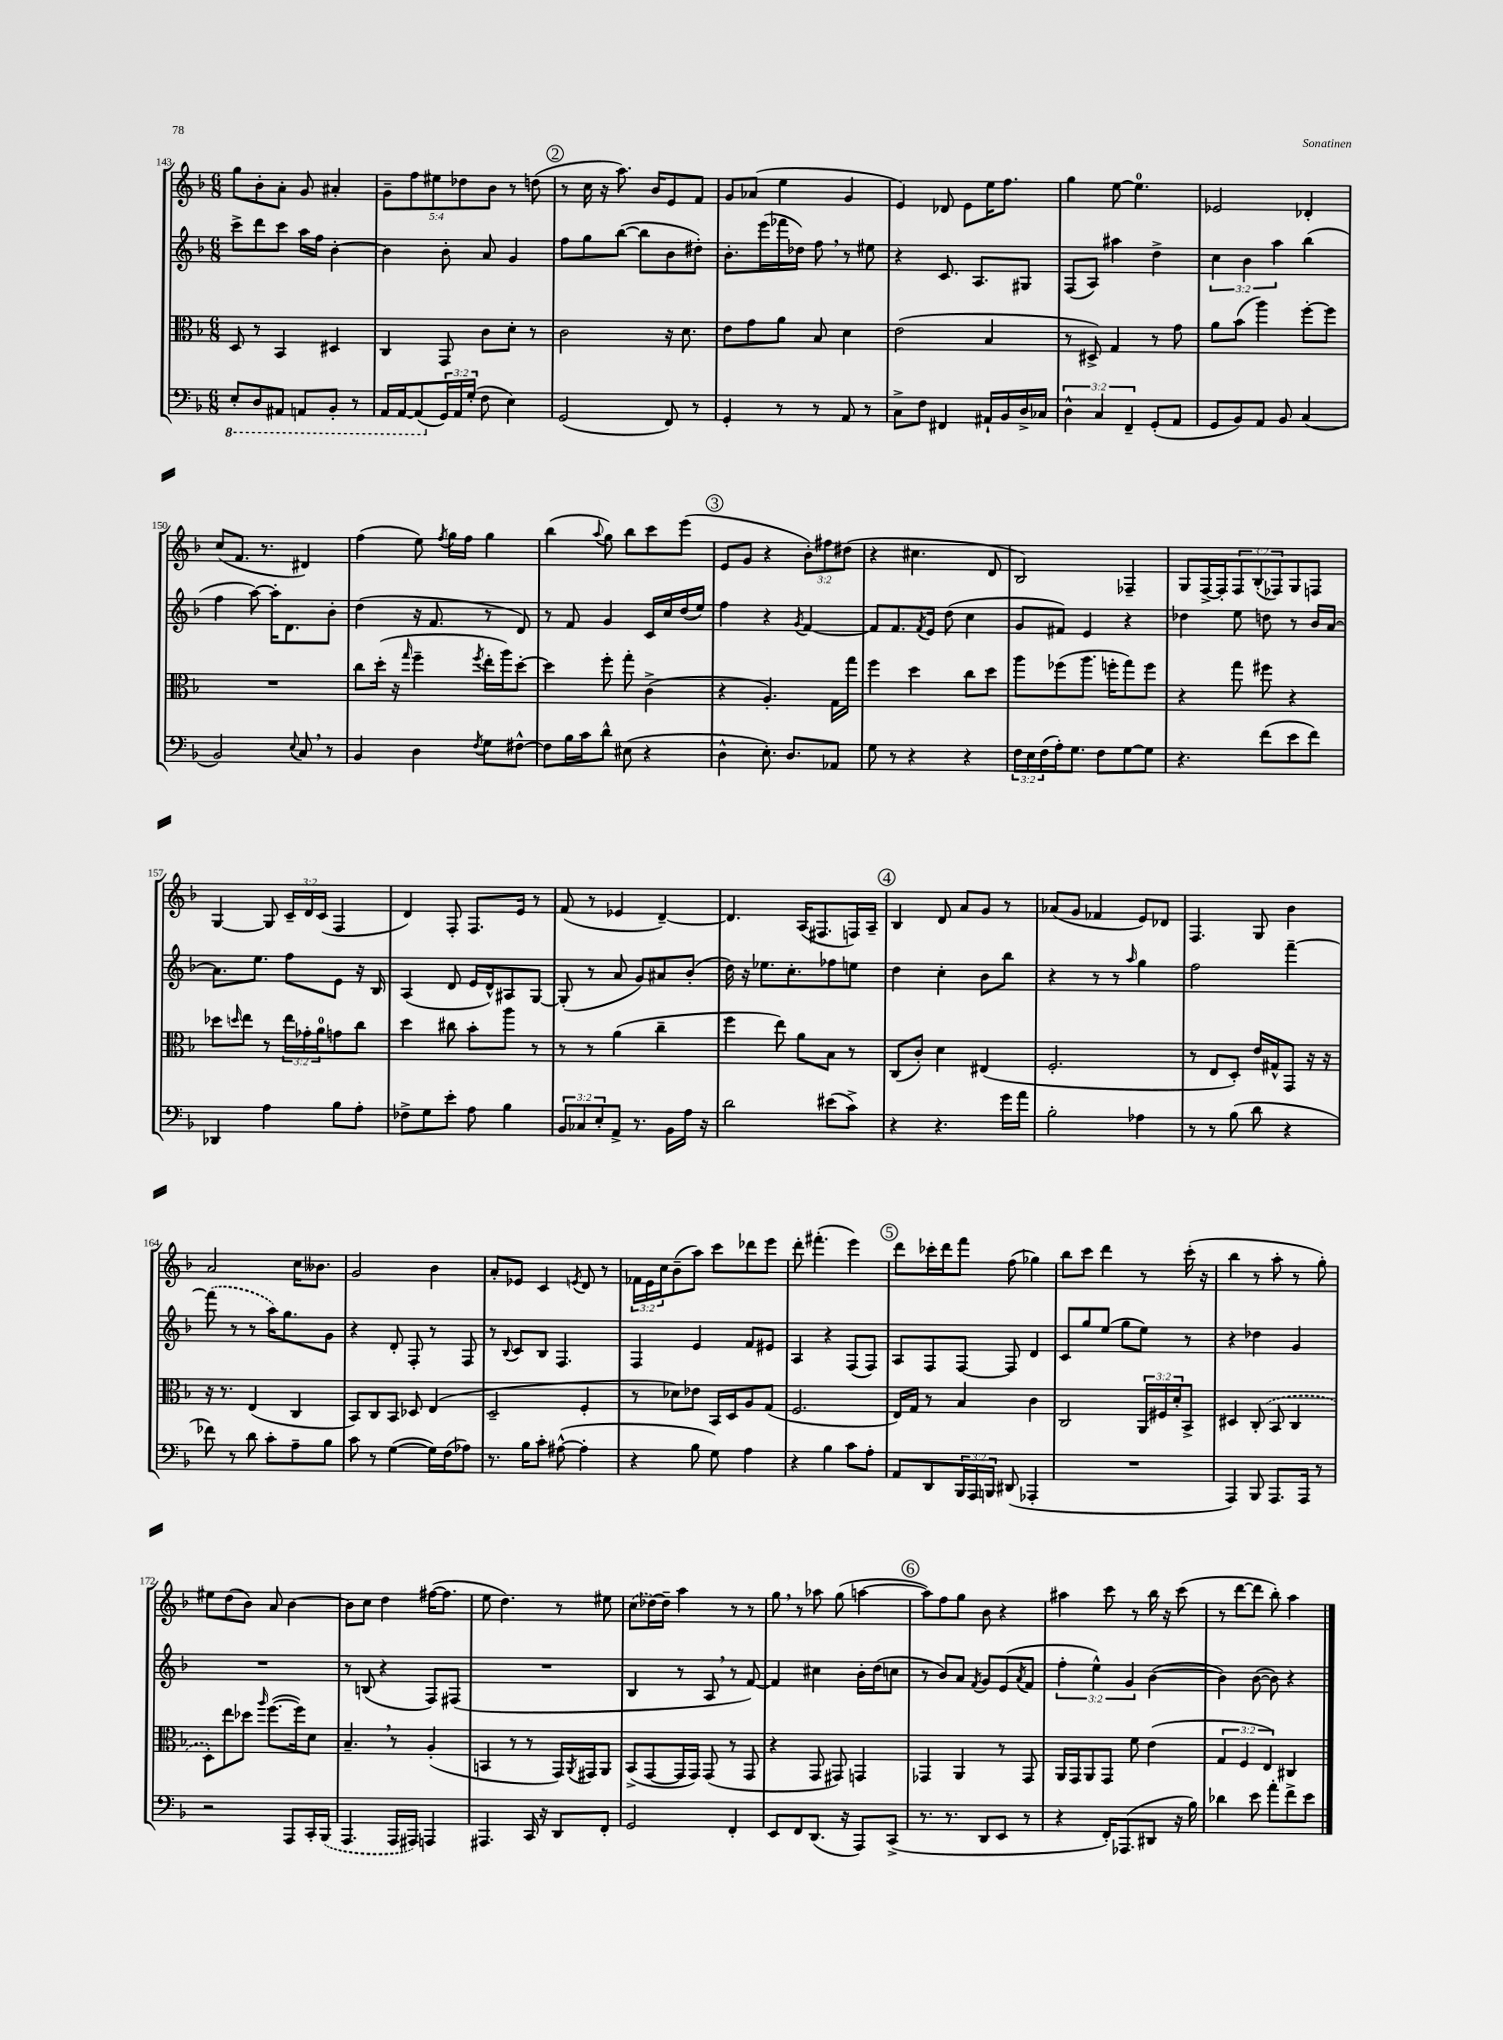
<<
\new StaffGroup <<
\new Staff = "s0" {
    \clef treble \key f \major \numericTimeSignature \time 6/8 \override Staff.TupletNumber.text = #tuplet-number::calc-fraction-text
    g''8 bes'8-. a'8-. g'8 ais'4-. |
    \tuplet 5/4 { g'8-- f''8 eis''8 des''8 bes'8 } r8 d''8( |
    \mark \markup { \circle "2" } r8 c''16 r16 a''8.) bes'16 e'8 f'8 |
    g'8 aes'8( e''4 g'4 |
    e'4) des'8 e'8 e''16 f''8. |
    g''4 e''8~ e''4.-0 |
    ees'2 des'4-. |
    c''8( f'8. r8. dis'4) |
    f''4( e''8) \acciaccatura { f''8 } g''16 f''16 g''4 |
    bes''4( \appoggiatura { a''8 } g''8) bes''8 c'''8 e'''8( |
    \mark \markup { \circle "3" } e'8 g'8 r4 \tuplet 3/2 { bes'8-.) fis''8 dis''8( } |
    r4 cis''4. d'8 |
    bes2) fes4-- |
    g8 f16~-> f16-. \tuplet 3/2 { f8 bes8-.( fes8) } g8 f8 |
    g4~ g8 \tuplet 3/2 { c'16-- d'16 c'16( } f4 |
    d'4) f8-. f8. e'16 r8 |
    f'8( r8 ees'4 d'4~--) |
    d'4. a16( fis8. f16) a16-- |
    \mark \markup { \circle "4" } bes4 d'8 a'8 g'8 r8 |
    aes'8( g'8 fes'4 e'8) des'8 |
    f4. g8 bes'4 |
    a'2 c''16 beses'8. |
    g'2 bes'4 |
    a'8-. ees'8 c'4 \acciaccatura { e'8 } d'8 r8 |
    \tuplet 3/2 { fes'16 e'16 c''16 } bes'8--( a''8) c'''8 des'''8 e'''8 |
    d'''8-. fis'''4.-.( e'''4) |
    \mark \markup { \circle "5" } d'''8 ces'''16-. d'''16 f'''8 f''8( ges''4) |
    bes''8 c'''8 d'''4 r8 c'''16-.( r16 |
    bes''4 r8 a''8-. r8 g''8-.) |
    eis''8 d''8( bes'8) a'8 bes'4~ |
    bes'8 c''8 d''4 fis''16~( fis''8. |
    e''8 d''4.) r8 eis''8 |
    \once \slurDashed c''8( des''16~) des''16-- a''4 r8 r8 |
    g''8 \breathe r8 aes''8 g''8( a''4~ |
    \mark \markup { \circle "6" } a''8) f''8 g''8 bes'8 r4 |
    ais''4 c'''8 r8 bes''16 r16 c'''8( |
    r8 d'''8~ d'''8 bes''8-.) a''4 \bar "|." |
}
\new Staff = "s1" {
    \clef treble \key f \major \numericTimeSignature \time 6/8 \override Staff.TupletNumber.text = #tuplet-number::calc-fraction-text
    c'''8-> d'''8 c'''8 a''16 f''16 bes'4~-. |
    bes'4 bes'8-. a'8 g'4 |
    \mark \markup { \circle "2" } f''8 g''8 bes''8~( bes''8 bes'8 dis''8-.) |
    bes'8.-. e'''16( fes'''16 des''16) f''8 \breathe r8 eis''8 |
    r4 c'8. a8. gis8 |
    f8( a8) ais''4 d''4-> |
    \tuplet 3/2 { c''4 bes'4 a''4 } bes''4( |
    f''4 a''8~) a''16-. d'8. bes'8-. |
    d''4( r16 f'8. r8 d'8) |
    r8 f'8 g'4 c'16 c''16 d''16( e''16) |
    \mark \markup { \circle "3" } f''4 r4 \acciaccatura { g'8 } f'4~ |
    f'8 f'8. \acciaccatura { f'8 } e'16 d''8( c''4 |
    g'8 fis'8) e'4 r4 |
    des''4 e''8 d''8 r8 bes'16 a'16~ |
    a'8. e''8. f''8 e'8 r16 bes16 |
    a4( d'8 e'16 d'16-^) ais8 g8~ |
    g8-.( r8 a'8 g'8) ais'8 bes'8-.( |
    d''16) r16 ees''8. c''8.-. fes''8 e''8 |
    \mark \markup { \circle "4" } d''4 c''4-. bes'8 bes''8 |
    r4 r8 r8 \grace { a''16 } g''4 |
    f''2 f'''4~-- |
    \once \slurDashed f'''8( r8 r8 a''16) g''8. g'8 |
    r4 d'8-. f8-. r8 f8 |
    r8 \appoggiatura { bes8 } c'8 bes8 f4. |
    f4 e'4 f'8 eis'8 |
    a4 r4 f8( f8) |
    \mark \markup { \circle "5" } a8 f8 f8~ f8 d'4 |
    c'8 g''8 e''8( g''8 e''8) r8 |
    r4 des''4 g'4 |
    R2. |
    r8 b8( r4 f8) fis8( |
    R2. |
    bes4 r8 a8 \breathe r8 f'8~) |
    f'4 cis''4 bes'16-. d''16( c''8 |
    \mark \markup { \circle "6" } r8 bes'8) a'8 \acciaccatura { f'8 } g'8 e'8( \acciaccatura { a'8 } f'8 |
    \tuplet 3/2 { f''4-. e''4-^) g'4 } bes'4~( |
    bes'4) bes'8~( bes'8) r4 \bar "|." |
}
\new Staff = "s2" {
    \clef alto \key f \major \numericTimeSignature \time 6/8 \override Staff.TupletNumber.text = #tuplet-number::calc-fraction-text
    d8 r8 bes,4 dis4 |
    c4 g,8 c'8 d'8-. r8 |
    \mark \markup { \circle "2" } c'2 r16 d'8. |
    e'8 g'8 a'8 bes8 d'4 |
    e'2( bes4 |
    r8 dis8->) g4 r8 g'8 |
    a'8 bes'8( a''4) f''8~-. f''8 |
    R2. |
    c''8 d''16-.( r16 \grace { g''16 } f''4-- \acciaccatura { f''8 } e''16-. a''16) d''8~-. |
    d''4 f''8-. g''8-. c'4->( |
    \mark \markup { \circle "3" } r4 a4.-.) g16 g''16 |
    f''4 d''4 c''8 d''8 |
    a''8 fes''8( a''8. f''16-. g''8) f''8 |
    r4 g''8 fis''8 r4 |
    des''8 \grace { d''16 } e''8 r8 \tuplet 3/2 { e''16 ges'16-. a'16-0 } g'8 c''8 |
    d''4 cis''8 bes'8-. a''8 r8 |
    r8 r8 a'4( c''4-- |
    f''4 e''8) a'8 bes8 r8 |
    \mark \markup { \circle "4" } c8( c'8-.) d'4 eis4( |
    f2.-. |
    r8 e8 d8-.) e'16 gis16-^ g,8 r16 r16 |
    r16 r8. e4( c4 |
    bes,8) c8 bes,8 des8 e4( |
    d2-- f4-. |
    r8 des'8) ees'8 bes,16 d16 a8 g8( |
    f2. |
    \mark \markup { \circle "5" } e16) g16 r8 bes4 c'4 |
    c2 \tuplet 3/2 { a,16 fis16 d'16-. } bes,8-> |
    dis4 \once \slurDashed c8-.( bes,8 c4 |
    d8-.) e''8 des''8 \grace { a''16 } f''8.~( f''16) d'8 |
    bes4.-- \breathe r8 a4-.( |
    b,4 r8 r8 g,16) \acciaccatura { a,8 } gis,16 a,8 |
    bes,8->( g,8~ g,16 g,16) g,8( r8 g,8 |
    r4 g,8 gis,8) g,4 |
    \mark \markup { \circle "6" } ges,4 a,4 r8 ges,8 |
    a,16 g,16 a,8 g,8 f'8 e'4( |
    \tuplet 3/2 { g4 f4 e4) } cis4 \bar "|." |
}
\new Staff = "s3" {
    \clef bass \key f \major \numericTimeSignature \time 6/8 \override Staff.TupletNumber.text = #tuplet-number::calc-fraction-text
    \ottava #-1 e,8-. d,8 ais,,8 a,,8 bes,,8-. r8 |
    a,,16 a,,16~ a,,8( \ottava #0 \tuplet 3/2 { g,16) a,16 g16-.( } f8 e4) |
    \mark \markup { \circle "2" } g,2( f,8) r8 |
    g,4-. r8 r8 a,8 r8 |
    c8-> f8 fis,4 ais,16-! bes,16 d16-> ces16 |
    \tuplet 3/2 { d4-^ c4 f,4-- } g,8-.( a,8 |
    g,8 bes,8) a,8 bes,8 c4( |
    bes,2) \appoggiatura { e8 } c8 \breathe r8 |
    bes,4 d4 \acciaccatura { f8 } g8 fis8~-^ |
    fis8 bes16 c'16 d'8-^ eis8( r4 |
    \mark \markup { \circle "3" } d4-^ e8.-.) d8. aes,8 |
    g8 r8 r4 r4 |
    \tuplet 3/2 { f16 e16 f16( } a16-.) g8. f8 g8~ g8 |
    r4. f'8( e'8 f'8) |
    des,4 a4 bes8 a8-. |
    fes8-> g8 e'8-. a8 bes4 |
    \tuplet 3/2 { bes,8 ces8 e8-. } a,8-> r8. bes,16 a16 r16 |
    d'2 eis'8( c'8->) |
    \mark \markup { \circle "4" } r4 r4. g'16 a'16 |
    bes2-. aes4 |
    r8 r8 bes8( d'8 r4 |
    fes'8) r8 d'8 c'8-. a8-- bes8 |
    c'8 r8 g4~( g16) f16( aes8) |
    r8. bes16 c'8-. ais8~-^( ais4-. |
    r4 bes8 g8) a4 |
    r4 bes4 c'8 a8-. |
    \mark \markup { \circle "5" } a,8 d,8 \tuplet 3/2 { bes,,16 a,,16 b,,16 } dis,8( aes,,4-. |
    R2. |
    a,,4) bes,,8 a,,8. a,,16 r8 |
    r2 a,,8 c,16-. \once \slurDashed bes,,16( |
    a,,4. a,,16 ais,,16) a,,4 |
    ais,,4. c,16 r16 d,8 f,8-. |
    g,2 f,4-. |
    e,8 f,8 d,8.( r16 a,,8) c,8->( |
    \mark \markup { \circle "6" } r8. r8. d,8 e,8 r8 |
    r4 f,16-.) aes,,8.( dis,8 r16 bes16) |
    des'4 e'8 a'8-. f'8-> e'8 \bar "|." |
}
>>
>>
\layout { \context { \Score currentBarNumber = #143 } }
